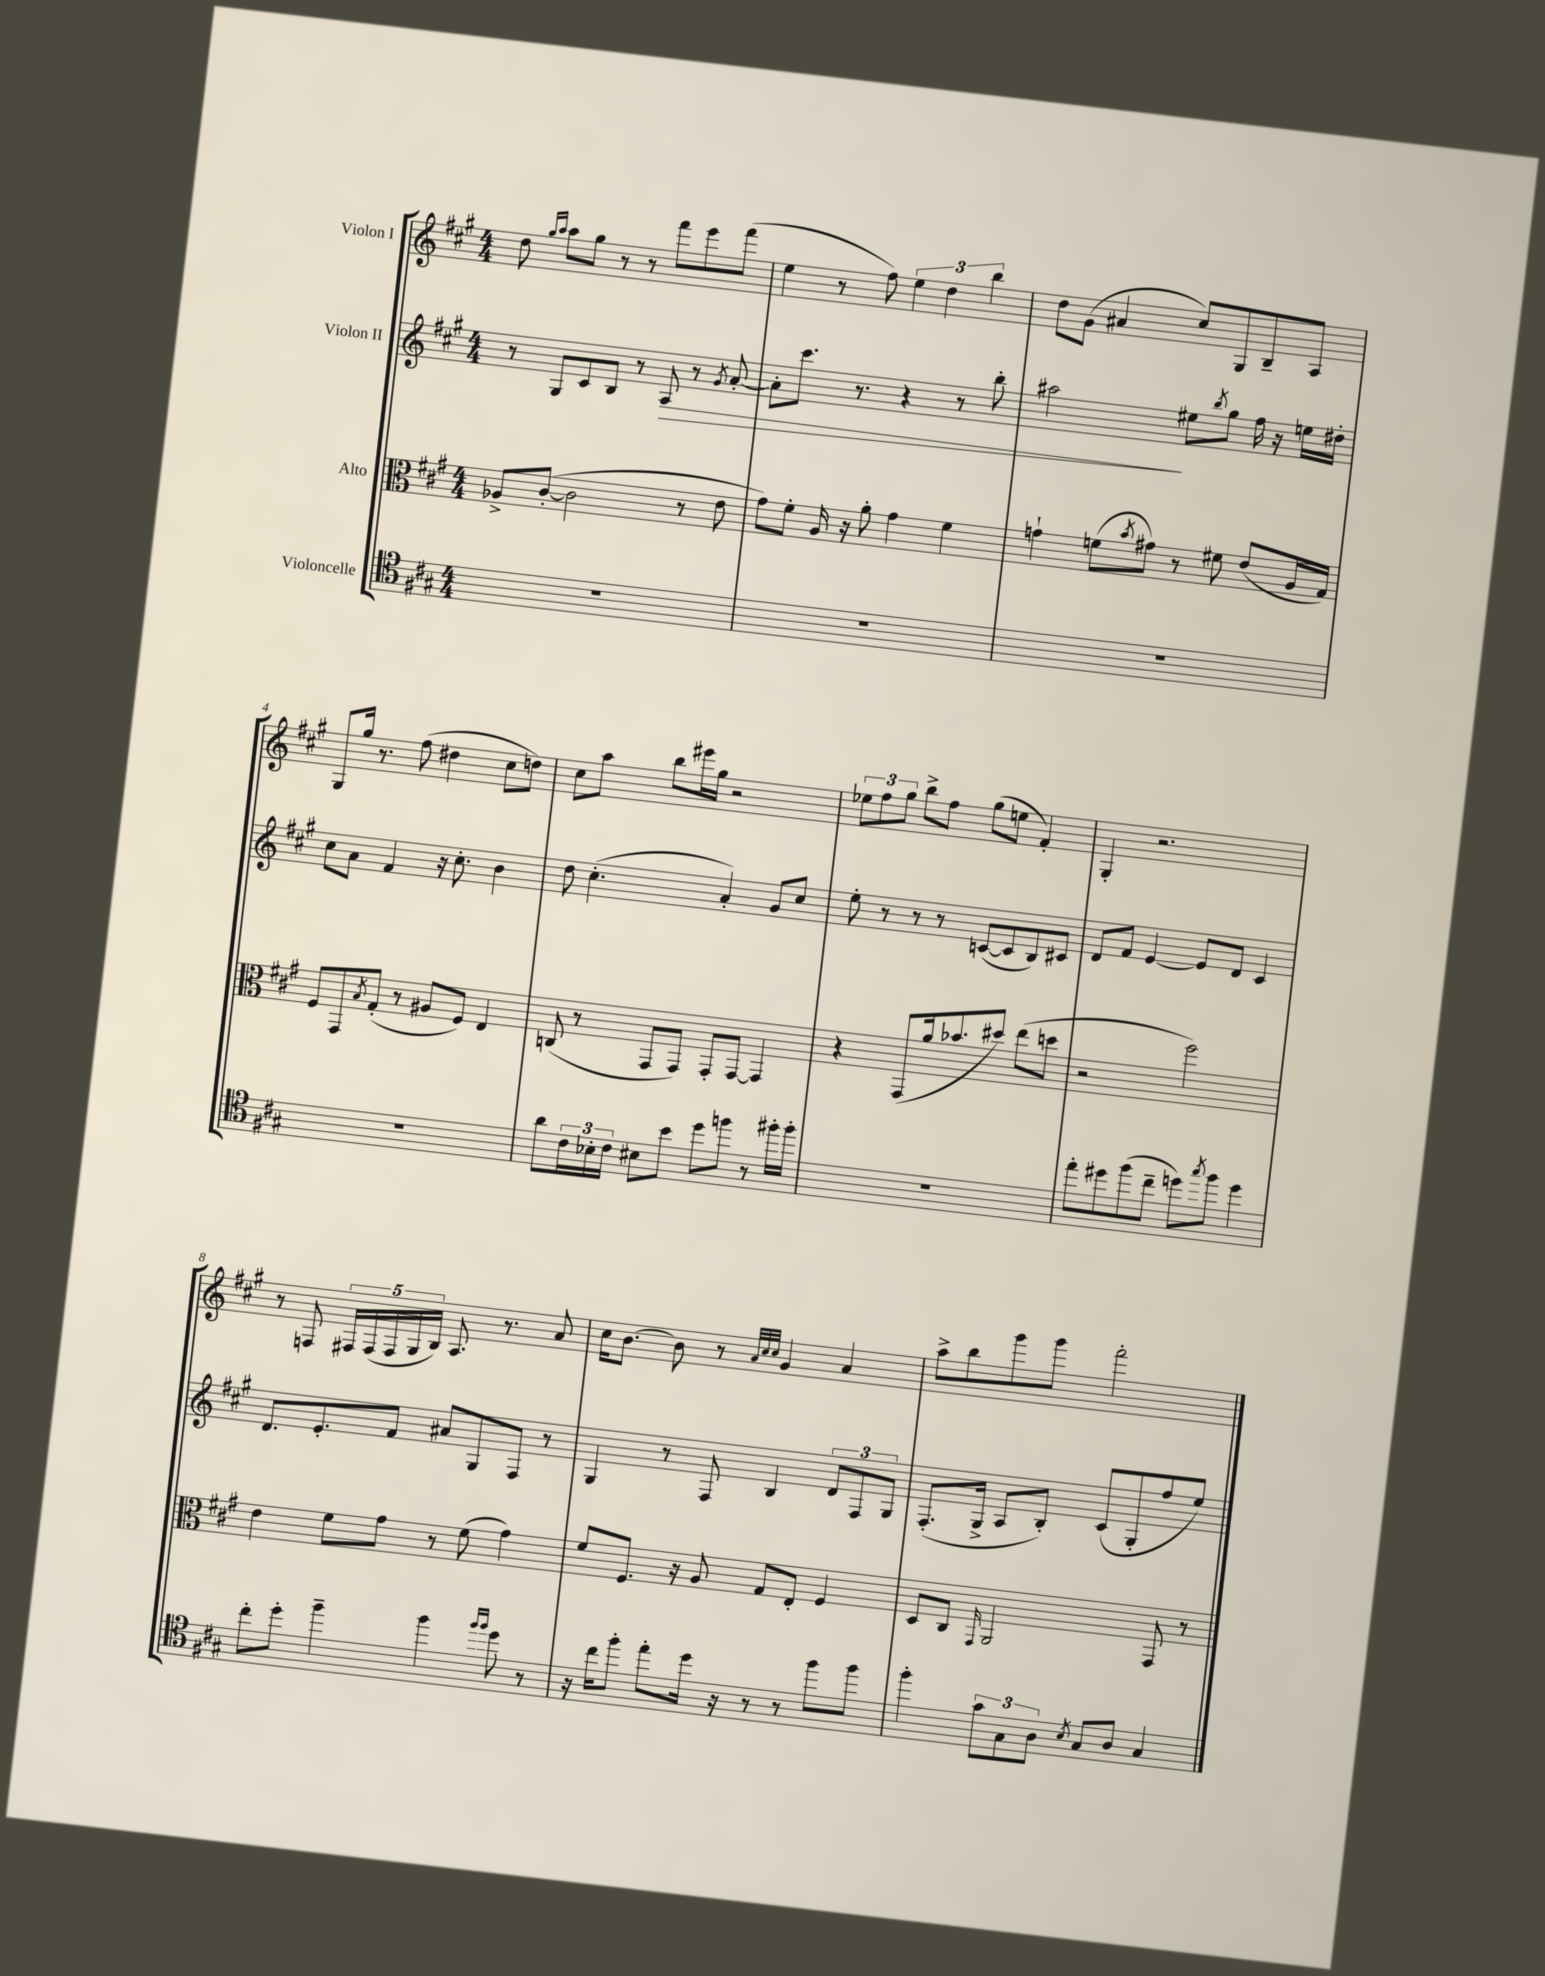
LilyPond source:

<<
\new StaffGroup <<
\new Staff = "s0" \with { instrumentName = "Violon I" } {
    \clef treble \key a \major \numericTimeSignature \time 4/4
    d''8 \grace { gis''16 a''16 } a''8 gis''8 r8 r8 fis'''8 e'''8 fis'''8( |
    e''4 r8 fis''8) \tuplet 3/2 { e''4 d''4 b''4 } |
    d''8 gis'8( ais'4 cis''8) gis8 b8-- a8 |
    gis8 gis''16 r8. fis''8( dis''4 cis''8 d''8) |
    cis''8 a''8 b''8 eis'''16 gis''16 r2 |
    \tuplet 3/2 { ees''8 fis''8 gis''8 } b''8-> fis''8 gis''8( e''8 fis'4-.) |
    gis4-. r2. |
    r8 f8 \tuplet 5/4 { fis16 fis16( fis16 gis16 b16) } a8. r8. a'8 |
    cis''16 b'8.~ b'8 r8 \grace { a'32 cis''32 cis''32 } gis'4 a'4 |
    a''8-> b''8 gis'''8 gis'''8 fis'''2-. \bar "|." |
}
\new Staff = "s1" \with { instrumentName = "Violon II" } {
    \clef treble \key a \major \numericTimeSignature \time 4/4
    r8 gis8 cis'8 b8 r8 a8\> r8 \acciaccatura { gis'8 } a'8~-. |
    a'8-. cis'''8. r8. r4 r8 b''8-. |
    ais''2\! eis''8 \acciaccatura { b''8 } gis''8 fis''16 r16 e''16 dis''16-. |
    cis''8 a'8 fis'4 r16 cis''8.-. b'4 |
    d''8 cis''4.-.( a'4-.) gis'8 cis''8 |
    e''8-. r8 r8 r8 c'8~( c'8 b8) cis'8 |
    d'8 fis'8 e'4~ e'8 d'8 cis'4 |
    d'8. e'8.-. fis'8 ais'8 gis8 fis8 r8 |
    gis4 r8 fis8 b4 \tuplet 3/2 { d'8 fis8 gis8 } |
    fis8.-.( gis16-> a8 b8-.) cis'8( gis8-. fis''8 e''8) \bar "|." |
}
\new Staff = "s2" \with { instrumentName = "Alto" } {
    \clef alto \key a \major \numericTimeSignature \time 4/4
    aes8-> cis'8~-.( cis'2 r8 e'8 |
    gis'8) fis'8-. a16 r16 a'8-. gis'4 fis'4 |
    g'4-! f'8( \acciaccatura { b'8 } gis'8) r8 fis'8 e'8( a16 gis16) |
    fis8 gis,8 \acciaccatura { b8 } gis8-.( r8 ais8 fis8) e4 |
    c8( r8 gis,8 gis,8) gis,8-. gis,8~ gis,4 |
    r4 gis,8( a'16 bes'8. dis''8) e''8( d''8 |
    r2 fis''2) |
    e'4 fis'8 gis'8 r8 fis'8( gis'4) |
    fis'8 fis8. r16 a8 gis8 e8-. fis4 |
    d8 cis8 \grace { gis,16 } a,2 gis,8 r8 \bar "|." |
}
\new Staff = "s3" \with { instrumentName = "Violoncelle" } {
    \clef tenor \key a \major \numericTimeSignature \time 4/4
    R1 |
    R1 |
    R1 |
    R1 |
    a'8 \tuplet 3/2 { cis'16 bes16-. cis'16 } bis8 b'8 d''8 f''8 r8 fis''16-. fis''16-. |
    R1 |
    e''8-. dis''8 fis''8( cis''8-- d''8) \acciaccatura { gis''8 } fis''8 d''4 |
    cis''8-. d''8-. fis''4-- fis''4 \grace { fis''16 fis''16 } d''8 r8 |
    r16 cis''16 fis''8-. e''8-. d''16 r16 r8 r8 fis''8 fis''8 |
    fis''4-. \tuplet 3/2 { gis'8 gis8 a8 } \acciaccatura { b8 } gis8 a8 gis4 \bar "|." |
}
>>
>>
